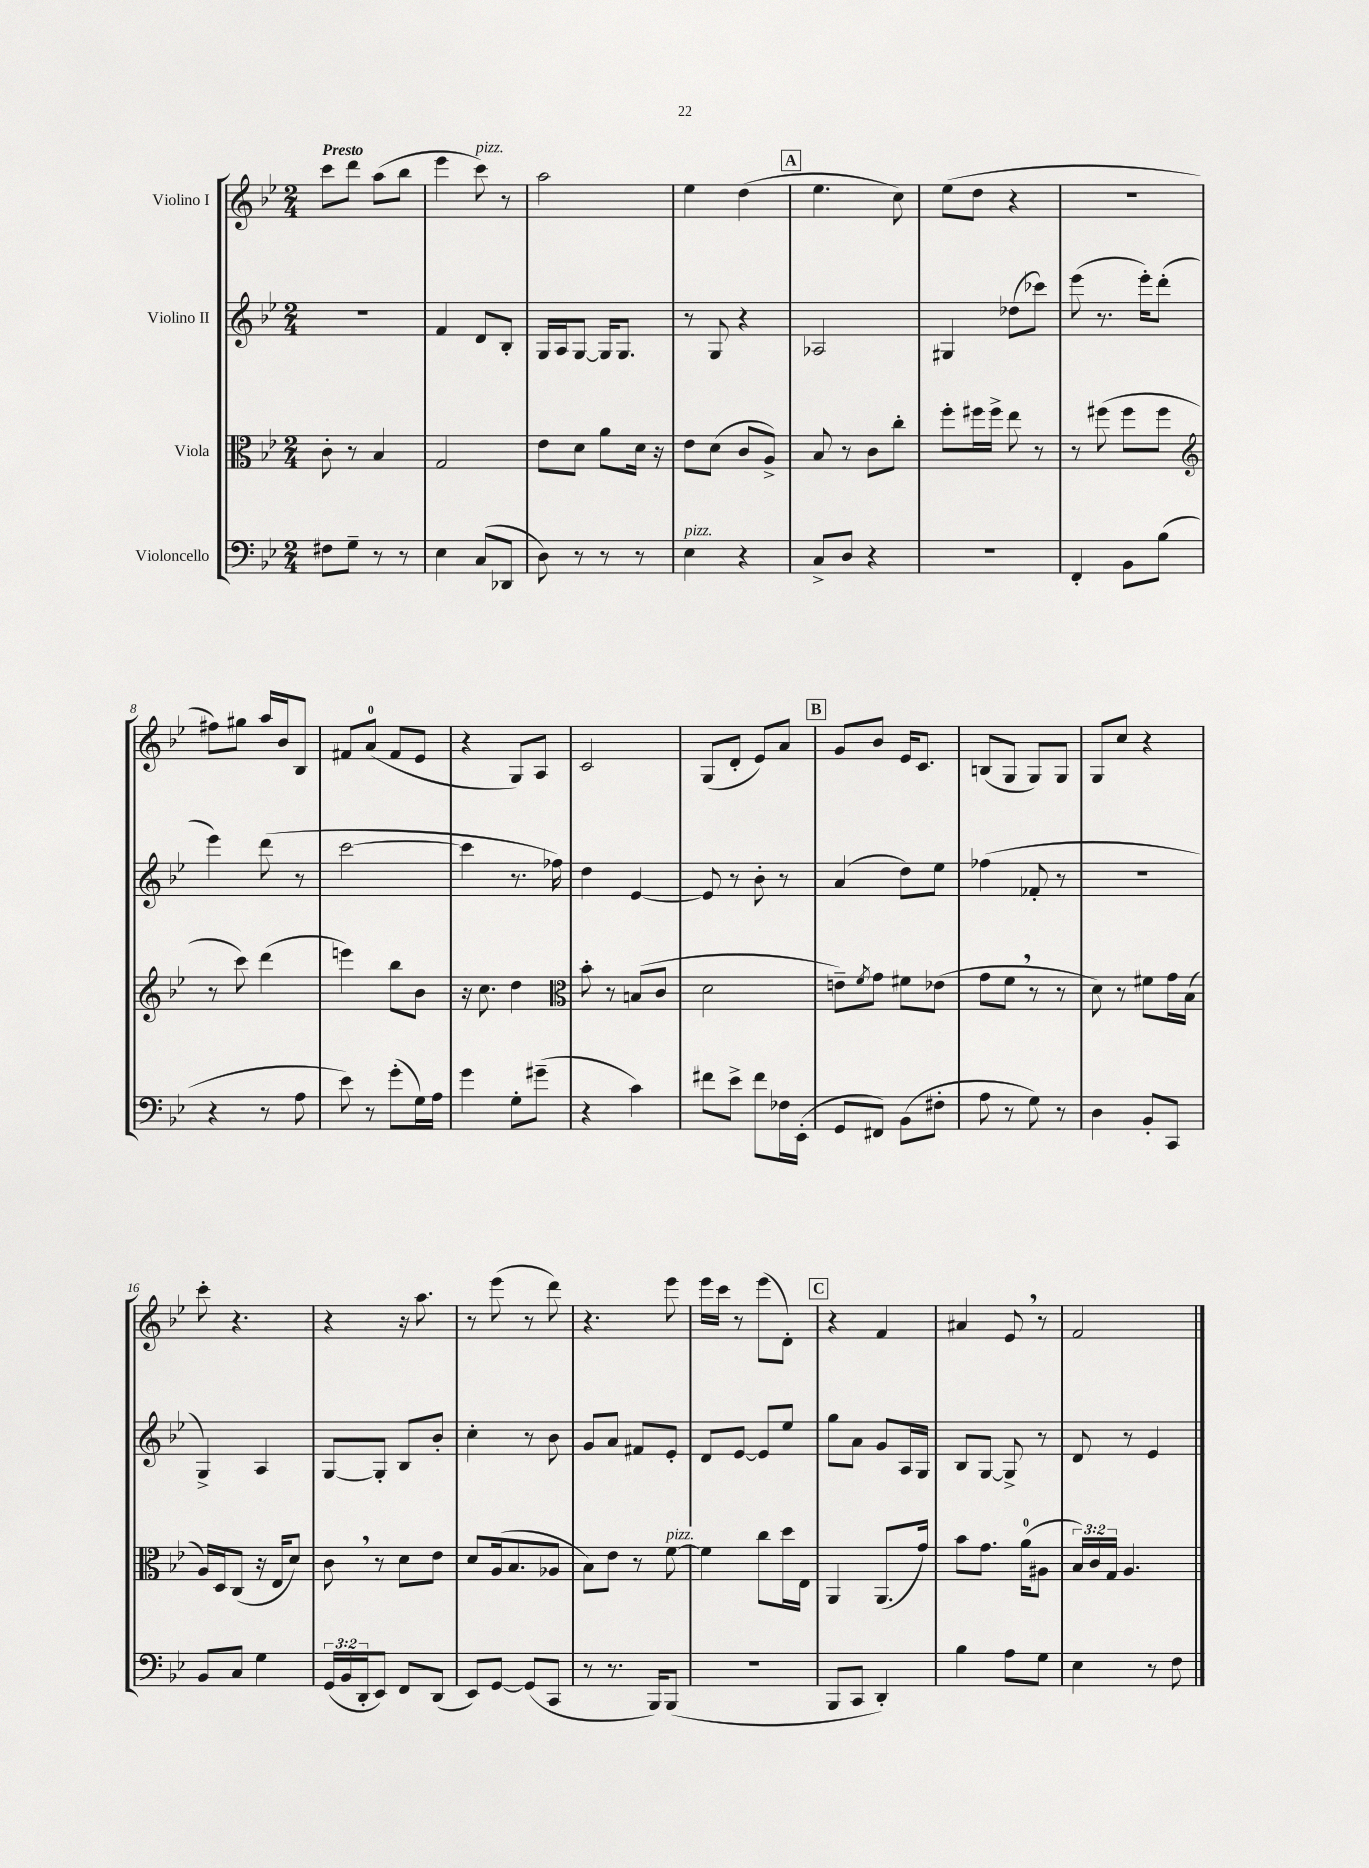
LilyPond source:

<<
\new StaffGroup <<
\new Staff = "s0" \with { instrumentName = "Violino I" } {
    \clef treble \key bes \major \numericTimeSignature \time 2/4 \tempo "Presto"
    c'''8 d'''8 a''8( bes''8 |
    ees'''4 c'''8^\markup { \italic "pizz." }) r8 |
    a''2 |
    ees''4 d''4( |
    \mark \markup { \box "A" } ees''4. c''8) |
    ees''8( d''8 r4 |
    r2 |
    fis''8) gis''8 a''16 bes'16 bes8 |
    fis'8 a'8-0( fis'8 ees'8 |
    r4 g8) a8 |
    c'2 |
    g8( d'8-. ees'8) a'8 |
    \mark \markup { \box "B" } g'8 bes'8 ees'16 c'8. |
    b8( g8 g8) g8 |
    g8 c''8 r4 |
    c'''8-. r4. |
    r4 r16 a''8. |
    r8 ees'''8( r8 d'''8) |
    r4. ees'''8 |
    ees'''16 c'''16 r8 ees'''8( d'8-.) |
    \mark \markup { \box "C" } r4 f'4 |
    ais'4 ees'8 \breathe r8 |
    f'2 \bar "|." |
}
\new Staff = "s1" \with { instrumentName = "Violino II" } {
    \clef treble \key bes \major \numericTimeSignature \time 2/4
    r2 |
    f'4 d'8 bes8-. |
    g16 a16 g8~ g16 g8. |
    r8 g8 r4 |
    \mark \markup { \box "A" } aes2 |
    gis4 des''8( ces'''8) |
    ees'''8( r8. ees'''16-.) d'''8-.( |
    ees'''4) d'''8( r8 |
    c'''2~ |
    c'''4 r8. fes''16) |
    d''4 ees'4~ |
    ees'8 r8 bes'8-. r8 |
    \mark \markup { \box "B" } a'4( d''8) ees''8 |
    fes''4( fes'8-. r8 |
    R2 |
    g4->) a4 |
    g8~ g8-. bes8 bes'8-. |
    c''4-. r8 bes'8 |
    g'8 a'8 fis'8 ees'8-. |
    d'8 ees'8~ ees'8 ees''8 |
    \mark \markup { \box "C" } g''8 a'8 g'8 a16 g16 |
    bes8 g8~ g8-> r8 |
    d'8 r8 ees'4 \bar "|." |
}
\new Staff = "s2" \with { instrumentName = "Viola" } {
    \clef alto \key bes \major \numericTimeSignature \time 2/4 \override Staff.TupletNumber.text = #tuplet-number::calc-fraction-text
    c'8-. r8 bes4 |
    g2 |
    ees'8 d'8 a'8 d'16 r16 |
    ees'8 d'8( c'8 a8->) |
    \mark \markup { \box "A" } bes8 r8 c'8 c''8-. |
    f''8-. fis''16 fis''16-> ees''8 r8 |
    r8 fis''8( fis''8 fis''8 |
    \clef treble r8 c'''8) d'''4( |
    e'''4) bes''8 bes'8 |
    r16 c''8. d''4 |
    \clef alto bes'8-. r8 b8( c'8 |
    d'2 |
    \mark \markup { \box "B" } e'8--) \acciaccatura { f'8 } g'8 fis'8 ees'8( |
    g'8 f'8 \breathe r8 r8 |
    d'8) r8 fis'8 g'16 bes16( |
    a16) d16 c8( r16 ees16 d'8) |
    c'8 \breathe r8 d'8 ees'8 |
    d'8 a16( bes8. aes8 |
    bes8) ees'8 r8 f'8~^\markup { \italic "pizz." } |
    f'4 c''8 d''16 ees16 |
    \mark \markup { \box "C" } a,4 a,8.( g'16) |
    bes'8 g'8. a'16-0( ais8 |
    \tuplet 3/2 { bes16) c'16 g16 } a4. \bar "|." |
}
\new Staff = "s3" \with { instrumentName = "Violoncello" } {
    \clef bass \key bes \major \numericTimeSignature \time 2/4 \override Staff.TupletNumber.text = #tuplet-number::calc-fraction-text
    fis8 g8-- r8 r8 |
    ees4 c8( des,8 |
    d8) r8 r8 r8 |
    ees4^\markup { \italic "pizz." } r4 |
    \mark \markup { \box "A" } c8-> d8 r4 |
    r2 |
    f,4-. bes,8 bes8( |
    r4 r8 a8 |
    ees'8) r8 g'8-.( g16) a16 |
    g'4 g8-. gis'8--( |
    r4 c'4) |
    fis'8 ees'8-> fis'8 fes16 ees,16-.( |
    \mark \markup { \box "B" } g,8 fis,8) bes,8( fis8-. |
    a8 r8 g8) r8 |
    d4 bes,8-. c,8 |
    bes,8 c8 g4 |
    \tuplet 3/2 { g,16( bes,16 d,16-. } ees,8) f,8 d,8( |
    ees,8) g,8~ g,8( c,8 |
    r8 r8. bes,,16) bes,,8( |
    r2 |
    \mark \markup { \box "C" } bes,,8 c,8 d,4-.) |
    bes4 a8 g8 |
    ees4 r8 f8 \bar "|." |
}
>>
>>
